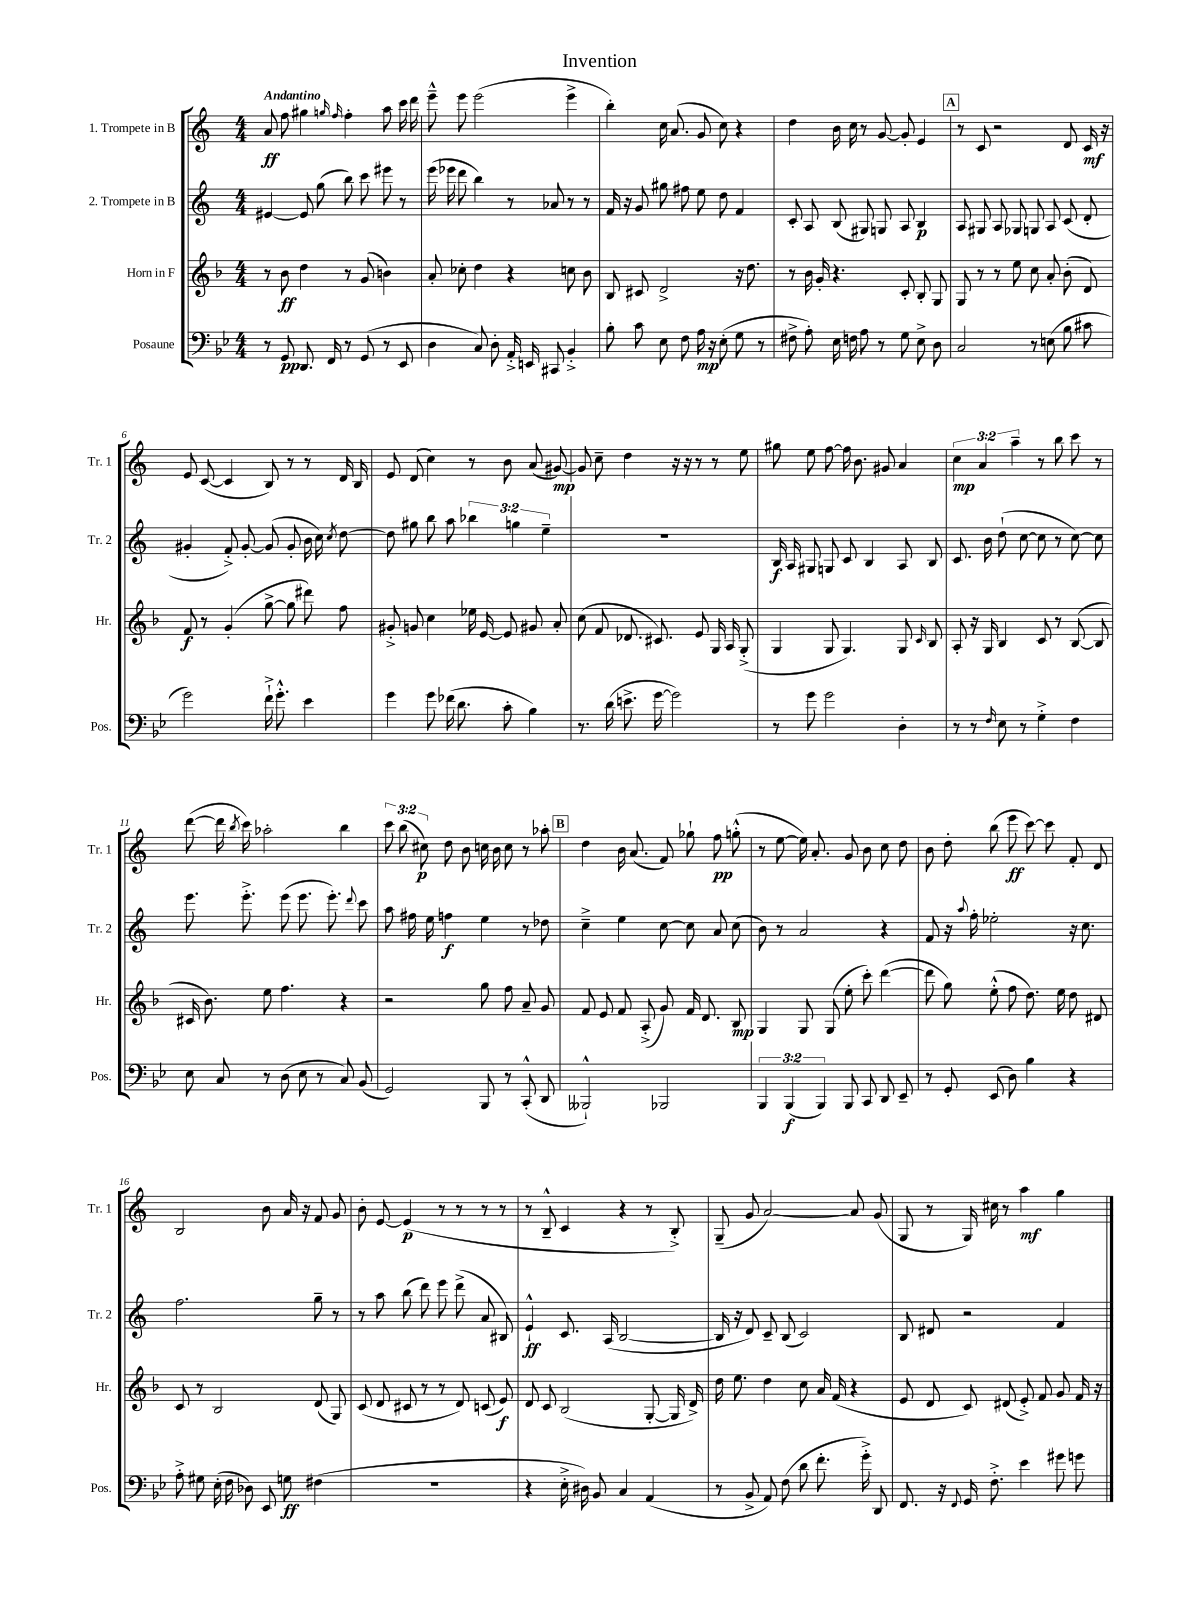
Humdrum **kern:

**kern	**kern	**kern	**kern
*staff4	*staff3	*staff2	*staff1
*clefF4	*clefG2	*clefG2	*clefG2
*k[b-e-]	*k[b-]	*k[]	*k[]
*M4/4	*M4/4	*M4/4	*M4/4
8r	8r	[4e#	8a
8GG	8b-	.	8ff
8.DD	4dd	8e#]	4gg#
.	.	(8gg	.
16FF	.	.	.
.	.	.	16qqgg
.	.	.	16qqff
8r	8r	8bb)	4ff'
(8GG	(8g	8ccc	.
8r	4b)	8eee#	8aa
8EE-	.	8r	16ccc
.	.	.	16ddd
=	=	=	=
4D	8a'	(16eee	8eee~^^
.	.	16eee-	.
.	8cc-'	8ddd	8eee
8C)	4dd	4bb)	(2eee
8D'	.	.	.
16AA'^	4r	8r	.
16EE	.	.	.
8CC#	.	8a-	.
4BB-'^	8cc	8r	4eee^
.	8b-	8r	.
=	=	=	=
8B-'	8B-	16f	4bb')
.	.	16r	.
8c	8c#	8g	.
8E-	2d^	8gg#	16cc
.	.	.	(8.a
8F	.	8ff#	.
16A	.	8ee	8g
16r	.	.	.
(8E-'	.	8dd	8cc)
8G	16r	4f	4r
.	8.dd	.	.
8r	.	.	.
=	=	=	=
8F#^	8r	8c'	4dd
8A')	16b-	8A	.
.	16g'	.	.
16E-	4.r	(8B	16b
16F	.	.	16cc
8A	.	8G#)	8r
8r	.	8G	[8g
8G	8c'	8A	8g']
8E-^	8B-'	4B	4e
8D	8G	.	.
=	=	=	=
2C	8G	8A	8r
.	8r	8G#	8c
.	8r	8A	2r
.	8ee	8G-	.
8r	8cc	8G	.
(8E	8a'	8A	.
8B-	(8b-'	(8c	8d
8c#	8d)	8d'	16c
.	.	.	16r
=	=	=	=
2g)	8f	4g#'	8e
.	8r	.	([8c
.	(4g'	8f'^)	4c]
.	.	[8g#'	.
16f`^	[8gg^	(8g#]	8B)
8.g'^^	.	.	.
.	8gg]	8g#'	8r
4e-	8ddd#)	16b	8r
.	.	16cc)	.
.	.	8qcc	.
.	8ff	[8dd	16d
.	.	.	16B
=	=	=	=
4g	8g#'^	8dd]	8e
.	8g	8gg#	(8d
8g	4cc	8bb	4cc)
(16f-	.	8aa	.
8.d	.	.	.
.	16ee-	6bb-	8r
.	[16e	.	.
8c'	8e]	.	8b
.	.	6gg	.
4B-)	8g#	.	(8a
.	.	6ee~	.
.	8a'	.	[8g#)
=	=	=	=
8.r	(8cc	1r	8g#]
.	8f	.	8cc~
(16d	.	.	.
8.e^	8.d-	.	4dd
[16g	8.c#)	.	.
2g])	.	.	16r
.	.	.	16r
.	8e	.	8r
.	16G	.	8r
.	16A	.	.
.	(8G'^	.	8ee
=	=	=	=
8r	4G	16B	8gg#
.	.	16A	.
8g	.	8G#	8ee
2g	8G	8G	[8ff
.	4.G)	8c	16ff]
.	.	.	8.b
.	.	4B	.
.	.	.	8g#
4D'	8G	8A	4a
.	16qqc	.	.
.	8B-	8B	.
=	=	=	=
8r	8A'	8.c	6cc
8r	16r	.	.
.	.	.	6a
.	16G	16b	.
16qqF	.	.	.
8E-	4B-	(8dd`	.
.	.	.	6aa~
8r	.	[8cc	.
4G'^	8c	8cc]	8r
.	8r	8r	8bb
4F	([8B-	[8cc)	8ccc
.	8B-]	8cc]	8r
=	=	=	=
8E-	16c#	8.eee	([8ddd
.	8.b-)	.	.
8C	.	.	16ddd]
.	.	.	8qbb
.	.	8.eee'^	16ccc)
8r	8ee	.	2aa-'
(8D	4.ff	(8eee	.
8E-	.	8.eee	.
8r	.	.	.
.	.	8.eee')	.
8C)	4r	.	4bb
.	.	8qqddd	.
(8BB-	.	8ccc	.
=	=	=	=
2GG)	2r	8aa	12ccc
.	.	.	(12bb
.	.	16ff#	.
.	.	.	12cc#)
.	.	16ee	.
.	.	4ff	8dd
.	.	.	8b
8BBB-	8gg	4ee	16cc
.	.	.	16b
8r	8ff	.	8cc
(8CC'^^	8a~	8r	8r
8DD	8g	8dd-	8aa-'
=	=	=	=
2BBB--`^^)	8f	4cc~^	4dd
.	8e	.	.
.	8f	4ee	16b
.	.	.	(8.a
.	(8A'^	.	.
2BBB-	8g)	[8cc	8f)
.	16f	8cc]	8gg-`
.	8.d	.	.
.	.	8a	8ff
.	8B-	(8cc	(8gg'^^
=	=	=	=
6BBB-	4G	8b)	8r
.	.	8r	[8ee
(6BBB-	.	.	.
.	8G	2a	16ee])
.	.	.	8.a'
6BBB-)	.	.	.
.	(8G	.	.
8BBB-	8ee'	.	8g
8CC	8ccc')	.	8b
8DD	([4ddd	4r	8cc
8EE-~	.	.	8dd
=	=	=	=
8r	8ddd]	8f	8b
8GG'	8gg)	16r	8dd'
.	.	8qqaa	.
.	.	16ff'	.
(8EE-	(8ee'^^	2ee-'	(8bb
8D)	8ff	.	8eee
4B-	8.dd)	.	[8ccc)
.	.	.	8ccc]
.	16ee	.	.
4r	8dd	16r	8f'
.	.	8.cc	.
.	8d#	.	8d
=	=	=	=
8A'^	8c	2.ff	2B
8G#	8r	.	.
(16E-'	2B-	.	.
16F	.	.	.
8D-)	.	.	.
8EE-	.	.	8b
8G	.	.	16a
.	.	.	16r
(4F#	(8d	8gg~	8f
.	8G)	8r	8g
=	=	=	=
1r	(8c	8r	8b'
.	8d	8aa	[8e
.	8c#	(8bb	(4e]
.	8r	8ddd)	.
.	8r	8eee	8r
.	8d)	(8ddd^	8r
.	(8c	8a	8r
.	8e)	8B#)	8r
=	=	=	=
4r	8d	4e`^^	8r
.	8c	.	8B~^^
16E-'^	(2B-	8.c	4c
16D#)	.	.	.
8BB-	.	.	.
.	.	(16A	.
4C	.	[2B	4r
(4AA	[8G'	.	8r
.	16G]	.	8B'^)
.	16d^)	.	.
=	=	=	=
8r	16dd	16B]	(8G~
.	8.ee	16r	.
8BB-^	.	8d)	8g
8AA)	4dd	8c~	[2a)
(8F	.	(8B	.
8d	8cc	2c)	.
8.f'	16a	.	.
.	(16f	.	.
.	4r	.	8a]
16g'^)	.	.	.
8DD	.	.	(8g
=	=	=	=
8.FF	8e	8B	8G
.	8d	8d#	8r
16r	.	.	.
8qqFF	.	.	.
16GG	8c)	2r	16G)
8.F'^	.	.	16cc#
.	(8d#	.	8r
4e-	8e'^)	.	4aa
.	8f	.	.
8g#	8g	4f	4gg
8g	16f	.	.
.	16r	.	.
==	==	==	==
*-	*-	*-	*-
